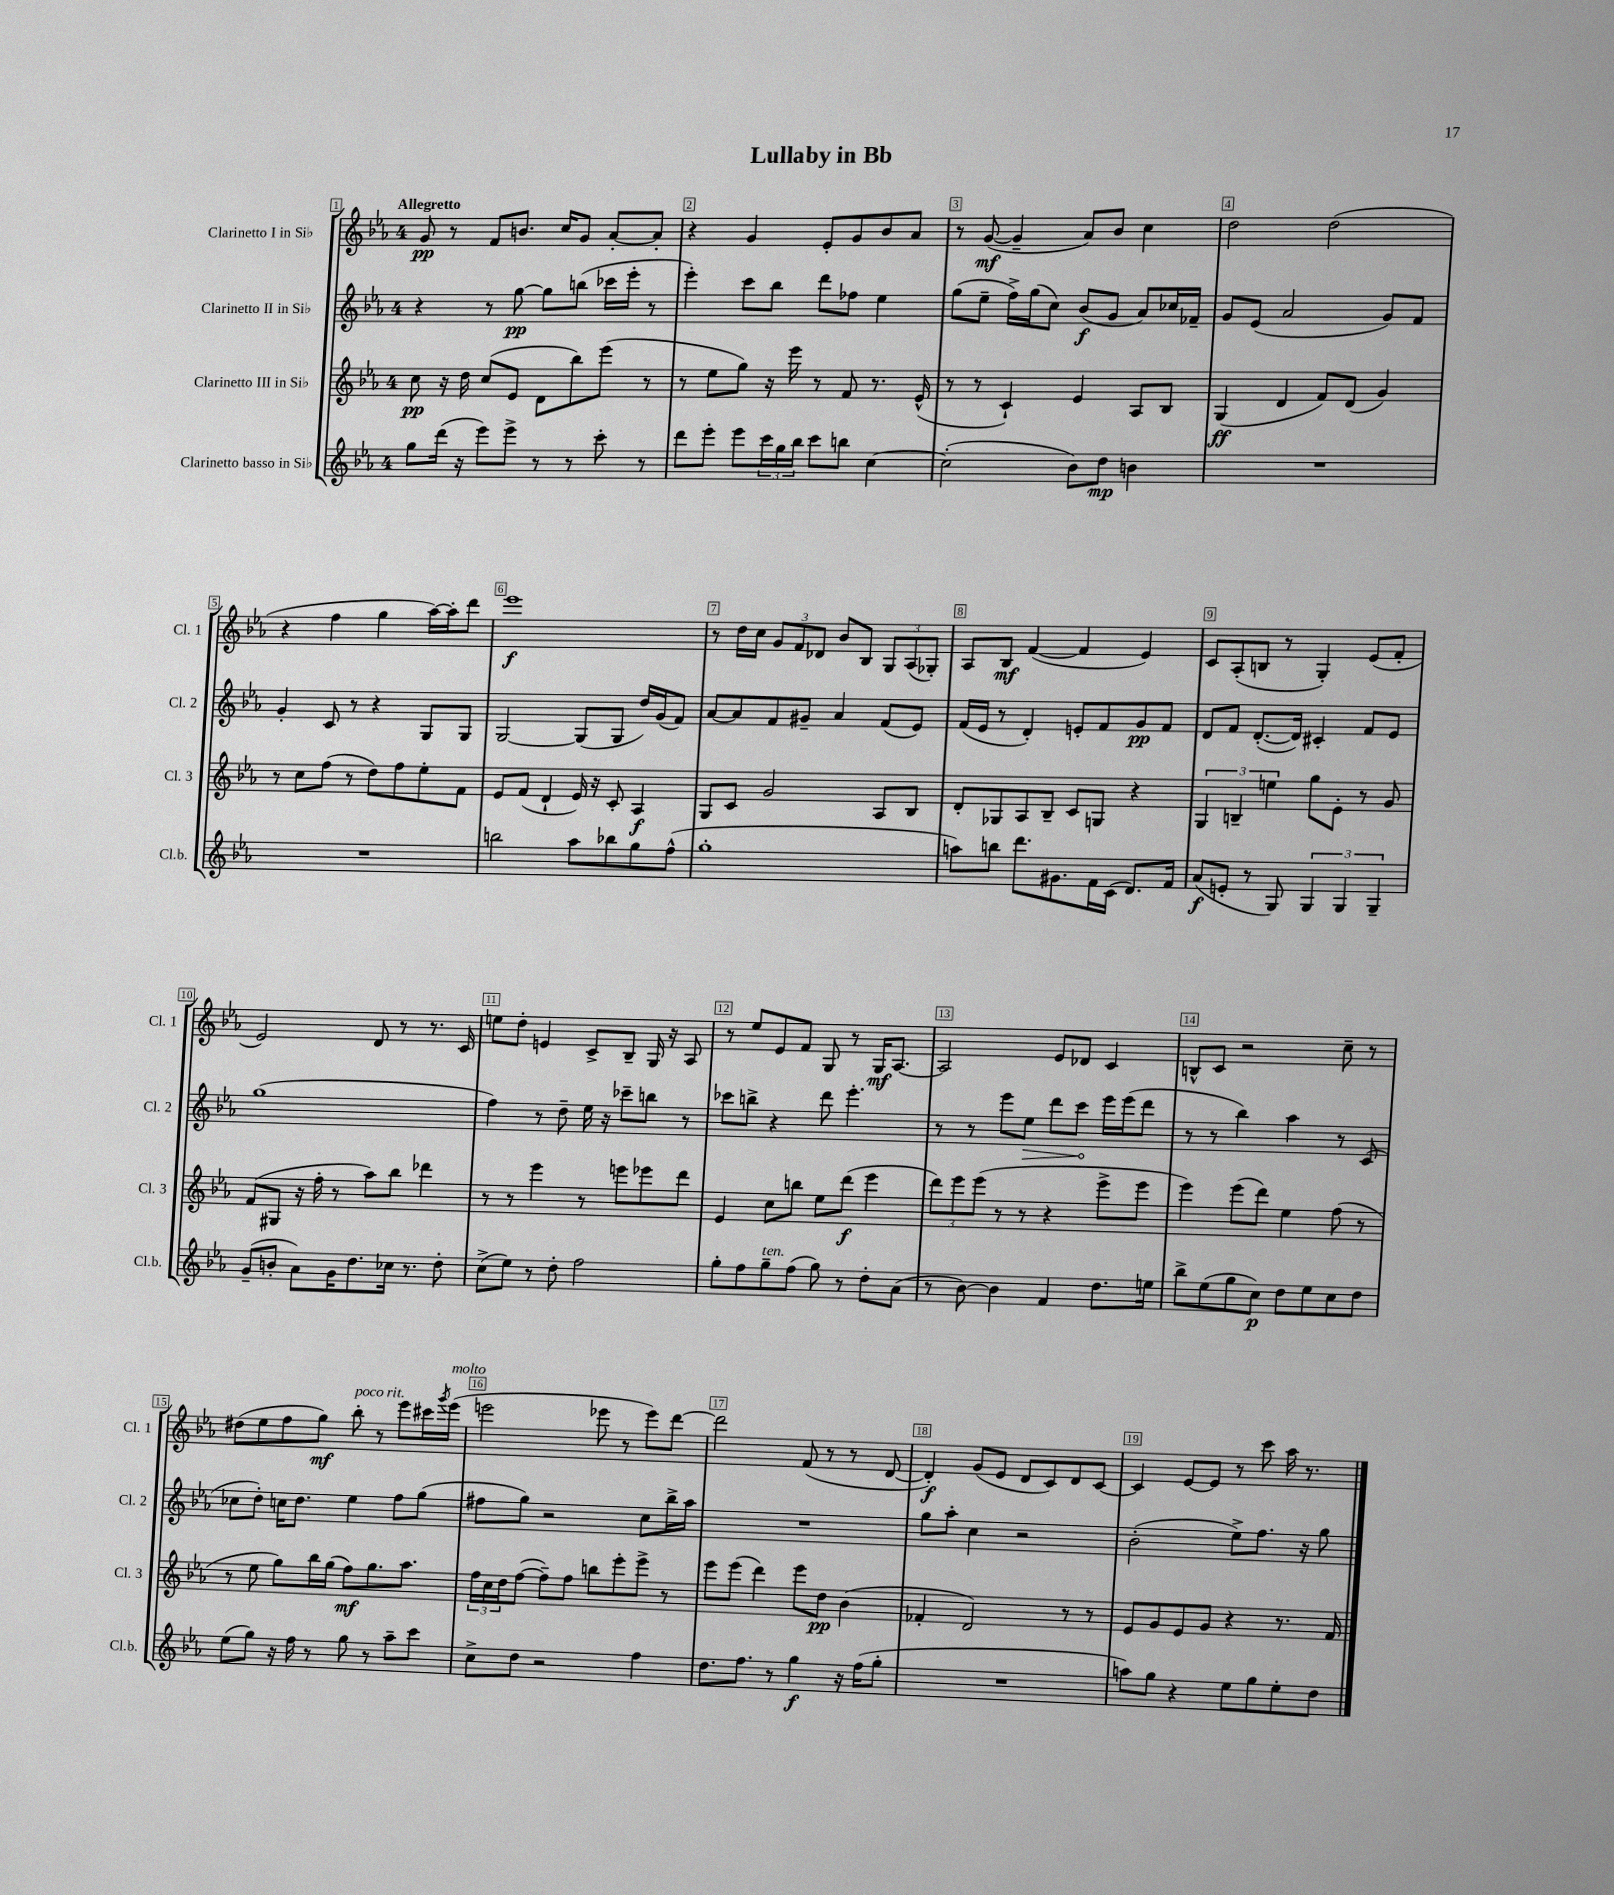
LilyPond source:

\header { title = "Lullaby in Bb" }
<<
\new StaffGroup <<
\new Staff = "s0" \with { instrumentName = "Clarinetto I in Sib" shortInstrumentName = "Cl. 1" } {
    \clef treble \key ees \major \once \override Staff.TimeSignature.style = #'single-digit \time 4/4 \tempo "Allegretto"
    g'8\pp r8 f'8 b'8. c''16 g'8 aes'8~-. aes'8-. |
    r4 g'4 ees'8-. g'8 bes'8 aes'8 |
    r8 g'8~\mf( g'4-- aes'8) bes'8 c''4 |
    d''2 d''2( |
    r4 f''4 g''4 aes''16~) aes''16-. d'''8 |
    ees'''1\f |
    r8 d''16 c''16 \tuplet 3/2 { g'8 f'8 des'8 } bes'8 bes8 \tuplet 3/2 { g8 aes8( ges8-.) } |
    aes8 bes8\mf f'4~( f'4 ees'4) |
    c'8 aes8-.( b8 r8 g4-.) ees'8( f'8-. |
    ees'2) d'8 r8 r8. c'16 |
    e''8 d''8-. e'4 c'8-> bes8-- g16 r16 aes8 |
    r8 ees''8 ees'8 f'8 g8 r8 g16\mf aes8.~ |
    aes2 ees'8 des'8 c'4 |
    b8-^ c'8 r2 c''8-- r8 |
    dis''8( ees''8 f''8 g''8\mf) bes''8-.^\markup { \italic "poco rit." } r8 ees'''8 cis'''16 \acciaccatura { g'''8 } ees'''16^\markup { \italic "molto" }( |
    e'''2 ees'''8 r8 ees'''8) d'''8~ |
    d'''2 f'8( r8 r8 d'8~ |
    d'4-.\f) g'8( ees'8 d'8 c'8) d'8 c'8~ |
    c'4 ees'8~ ees'8 r8 c'''8 aes''16 r8. \bar "|." |
}
\new Staff = "s1" \with { instrumentName = "Clarinetto II in Sib" shortInstrumentName = "Cl. 2" } {
    \clef treble \key ees \major \once \override Staff.TimeSignature.style = #'single-digit \time 4/4
    r4 r8 g''8~\pp g''8 b''8( ces'''16 ees'''16-. r8 |
    ees'''4-.) c'''8 bes''8 d'''8 fes''8 ees''4 |
    g''8( ees''8-- f''16->) g''16( c''8) bes'8\f( g'8 aes'8) ces''16 fes'16-- |
    g'8 ees'8( aes'2 g'8) f'8 |
    g'4-. c'8 r8 r4 g8 g8 |
    g2~ g8( g8 d''16) g'16( f'8) |
    aes'8~ aes'8 f'8 gis'8-- aes'4 f'8( ees'8) |
    f'16( ees'16 r8 d'4-.) e'8-. f'8 g'8\pp f'8 |
    d'8 f'8 d'8.~-.( d'16) cis'4-. f'8 ees'8 |
    g''1( |
    f''4) r8 d''8-- ees''16 r16 ces'''8-- b''8 r8 |
    ces'''8 b''8-> r4 d'''8 ees'''4.-. |
    r8 r8 ees'''8 \once \override Hairpin.circled-tip = ##t ees''8\> d'''8 c'''8\! ees'''16 ees'''16( d'''8 |
    r8 r8 bes''4) aes''4 r8 c'8( |
    ces''8 d''8-.) c''16 d''8. ees''4 f''8 g''8( |
    fis''8 g''8) r2 c''8 bes''16-> aes''16 |
    R1 |
    g''8 aes''8-. c''4 r2 |
    bes'2-.( ees''8->) f''8. r16 g''8 \bar "|." |
}
\new Staff = "s2" \with { instrumentName = "Clarinetto III in Sib" shortInstrumentName = "Cl. 3" } {
    \clef treble \key ees \major \once \override Staff.TimeSignature.style = #'single-digit \time 4/4
    c''8\pp r16 d''16 c''8( ees'8 d'8 bes''8) ees'''8( r8 |
    r8 ees''8 g''8) r16 ees'''16 r8 f'8 r8. ees'16-^( |
    r8 r8 c'4-!) ees'4 aes8 bes8 |
    g4\ff( d'4 f'8) d'8( g'4) |
    r8 c''8 f''8( r8 d''8) f''8 ees''8-. f'8 |
    ees'8 f'8( d'4-! ees'16) r16 c'8-. aes4\f |
    g8 c'8 g'2 aes8 bes8 |
    d'8-. ges8 aes8 bes8-- c'8 g8 r4 |
    \tuplet 3/2 { g4 b4-- e''4 } g''8 ees'8-. r8 g'8 |
    f'8( gis8 r16 f''16-. r8 aes''8) bes''8 des'''4 |
    r8 r8 ees'''4 r8 e'''8 ees'''8 d'''8 |
    ees'4 c''8 b''8 ees''8 d'''8\f( ees'''4 |
    \tuplet 3/2 { d'''8) ees'''8 ees'''8( } r8 r8 r4 ees'''8-> ees'''8 |
    ees'''4) ees'''8( d'''8) ees''4 f''8( r8 |
    r8 ees''8 g''8) bes''16 g''16( f''8\mf) g''8. aes''8. |
    \tuplet 3/2 { f''16 c''16 d''16 } f''8~( f''8--) f''8 b''8 ees'''8-. ees'''8-> r8 |
    ees'''8 ees'''8( d'''4) ees'''8 d''8\pp bes'4( |
    fes'4-. d'2) r8 r8 |
    ees'8 g'8 ees'8 g'8 r4 r8. f'16 \bar "|." |
}
\new Staff = "s3" \with { instrumentName = "Clarinetto basso in Sib" shortInstrumentName = "Cl.b." } {
    \clef treble \key ees \major \once \override Staff.TimeSignature.style = #'single-digit \time 4/4
    g''8 d'''16( r16 ees'''8) ees'''8-> r8 r8 c'''8-. r8 |
    d'''8 ees'''8-. ees'''8 \tuplet 3/2 { c'''16 g''16 bes''16 } c'''8 b''8 c''4~ |
    c''2-.( bes'8) d''8\mp b'4 |
    R1 |
    R1 |
    b''2 aes''8 bes''8 g''8 f''8-^( |
    g''1-. |
    a''8) b''8 d'''8. gis'8. f'16 c'16( d'8.) f'16 |
    aes'8\f( e'8-. r8 g8) \tuplet 3/2 { g4 g4 g4-- } |
    g'8--( b'8-. aes'8) g'16 d''8. ces''16 r8. d''8-. |
    c''8->( ees''8) r8 d''8-. f''2 |
    g''8-. f''8 g''8--^\markup { \italic "ten." } f''8( g''8) r8 d''8-. aes'8( |
    r8 bes'8~) bes'4 f'4 d''8. e''16 |
    bes''8-> ees''8( g''8 c''8\p) d''8 ees''8 c''8 d''8 |
    ees''8( g''8) r16 f''16 r8 g''8 r8 aes''8-- c'''8 |
    c''8-> d''8 r2 f''4 |
    d''8. f''8. r8 g''4\f r16 f''16( g''8-. |
    R1 |
    a''8) g''8 r4 ees''8 g''8 ees''8-. d''8 \bar "|." |
}
>>
>>
\layout { \context { \Score \override BarNumber.break-visibility = ##(#f #t #t) barNumberVisibility = #all-bar-numbers-visible \override BarNumber.stencil = #(make-stencil-boxer 0.1 0.3 ly:text-interface::print) } }
